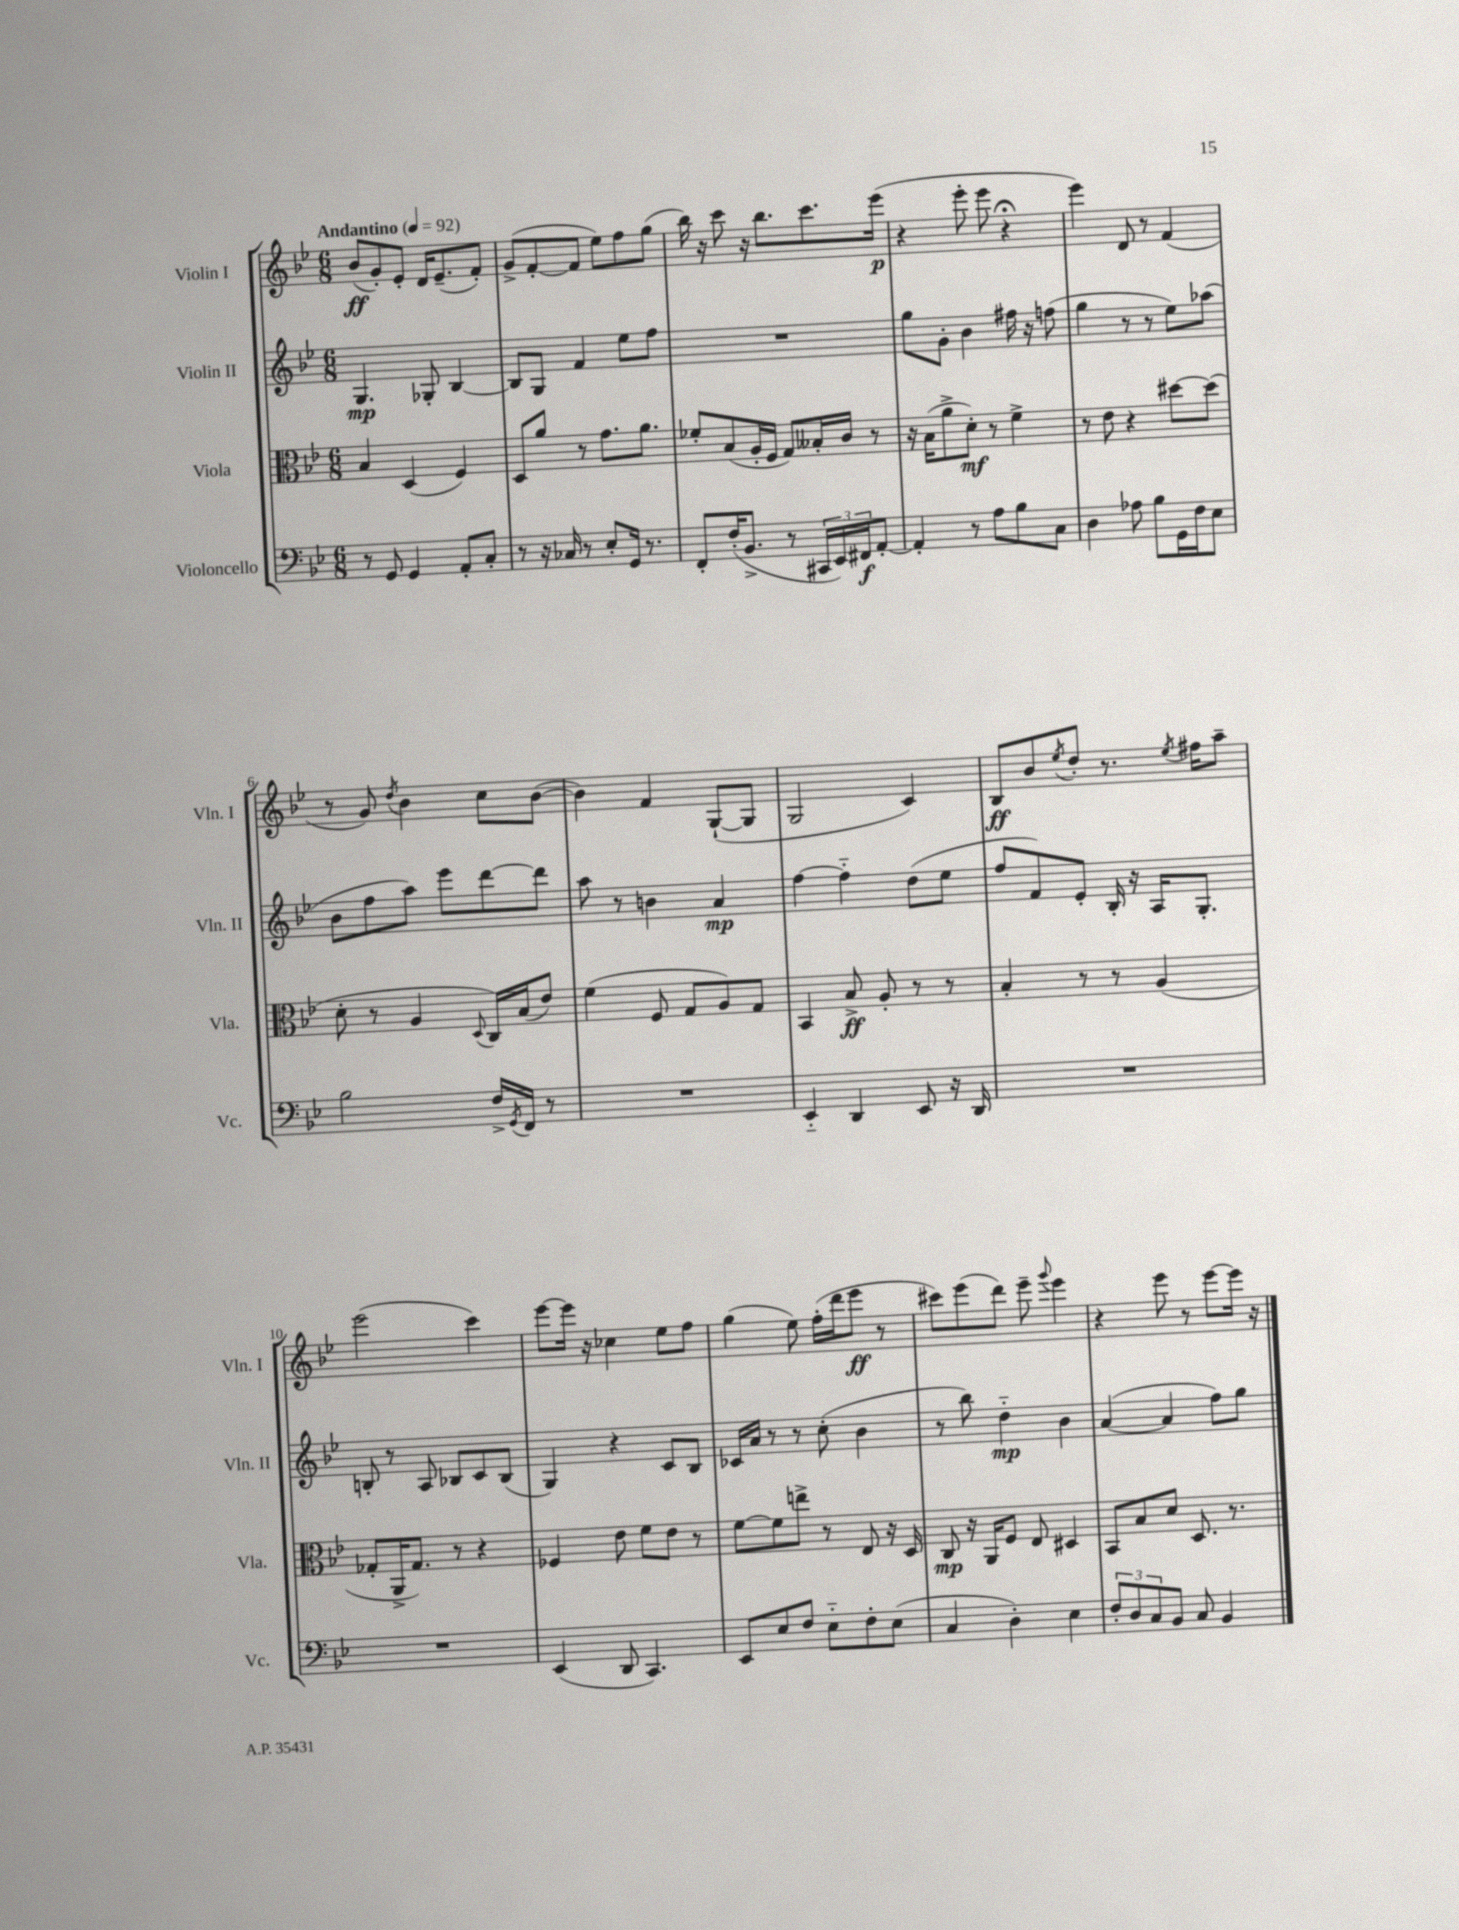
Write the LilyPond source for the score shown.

<<
\new StaffGroup <<
\new Staff = "s0" \with { instrumentName = "Violin I" shortInstrumentName = "Vln. I" } {
    \clef treble \key bes \major \numericTimeSignature \time 6/8 \tempo "Andantino" 4 = 92
    bes'8\ff( g'8-.) ees'8-. d'16 ees'8.--( f'8-.) |
    g'8->( f'8~-. f'8 ees''8) f''8 g''8( |
    bes''16) r16 c'''8 r16 bes''8. c'''8. ees'''16\p( |
    r4 ees'''8-. ees'''8 r4\fermata |
    ees'''4) d'8 r8 f'4( |
    r8 g'8) \acciaccatura { d''8 } bes'4 c''8 bes'8~( |
    bes'4) f'4 g8~-!( g8 |
    g2 c'4) |
    bes8\ff bes'8 \acciaccatura { ees''8 } d''8-. r8. \acciaccatura { ees''8 } fis''16 a''8-- |
    ees'''2( c'''4) |
    ees'''8~ ees'''16 r16 ces''4 ees''8 f''8 |
    g''4( ees''8) f''16-.( d'''16 ees'''8\ff r8 |
    cis'''8) ees'''8( d'''8) ees'''8-- \appoggiatura { g'''8 } ees'''4 |
    r4 ees'''8 r8 ees'''8~ ees'''16 r16 \bar "|." |
}
\new Staff = "s1" \with { instrumentName = "Violin II" shortInstrumentName = "Vln. II" } {
    \clef treble \key bes \major \numericTimeSignature \time 6/8
    g4.\mp ges8-. bes4~ |
    bes8 g8 f'4 ees''8 f''8 |
    R2. |
    g''8 g'8-. bes'4 fis''16 r16 f''8( |
    g''4 r8 r8 ees''8) aes''8( |
    bes'8 f''8 a''8) ees'''8 d'''8~ d'''8 |
    a''8 r8 b'4 a'4\mp |
    f''4~ f''4-_ d''8( ees''8 |
    f''8 f'8) ees'8-. bes16-. r16 a16 g8.-. |
    b8-. r8 a8 bes8 c'8 bes8( |
    g4) r4 c'8 bes8 |
    ces'16 a'16 r8 r8 c''8-.( bes'4 |
    r8 bes''8) d''4-_\mp bes'4 |
    a'4~( a'4 f''8) g''8 \bar "|." |
}
\new Staff = "s2" \with { instrumentName = "Viola" shortInstrumentName = "Vla." } {
    \clef alto \key bes \major \numericTimeSignature \time 6/8
    bes4 d4( f4) |
    d8 a'8 r8 g'8. a'8. |
    fes'8-. bes8( a16-. f16 g8) beses16-. c'16 r8 |
    r16 bes16( a'8-> d'8-.\mf) r8 f'4-> |
    r8 ees'8 r4 dis''8~ dis''8( |
    d'8-. r8 a4 \appoggiatura { d8 } c16) bes16( ees'8) |
    f'4( f8 g8 a8) g8 |
    bes,4 bes8->\ff a8-. r8 r8 |
    bes4-. r8 r8 a4( |
    ges8-. a,16-> ges8.) r8 r4 |
    fes4 ees'8 f'8 ees'8 r8 |
    f'8~ f'8 e''8-> r8 ees8 r16 d16 |
    c8\mp r16 a,16 f8 ees8 dis4 |
    bes,8 bes8 d'8 d8. r8. \bar "|." |
}
\new Staff = "s3" \with { instrumentName = "Violoncello" shortInstrumentName = "Vc." } {
    \clef bass \key bes \major \numericTimeSignature \time 6/8
    r8 g,8 g,4 a,8-. c8-. |
    r8 r16 ces16 r8 ees8-. g,16 r8. |
    f,8-. f16-.( bes,8.-> r8 \tuplet 3/2 { cis,16 ees,16) fis,16\f } a,8~-. |
    a,4-. r8 a8 bes8 c8 |
    d4 aes8 bes8 g,16 f16 ees8 |
    bes2 f16-> \acciaccatura { g,8 } f,16 r8 |
    R2. |
    ees,4-_ d,4 ees,8 r16 d,16 |
    R2. |
    R2. |
    ees,4( d,8 c,4.) |
    ees,8 ees8 f8 ees8-_ f8-. ees8( |
    c4 d4-.) ees4 |
    \tuplet 3/2 { f8-. d8 c8 } bes,8 c8 bes,4 \bar "|." |
}
>>
>>
